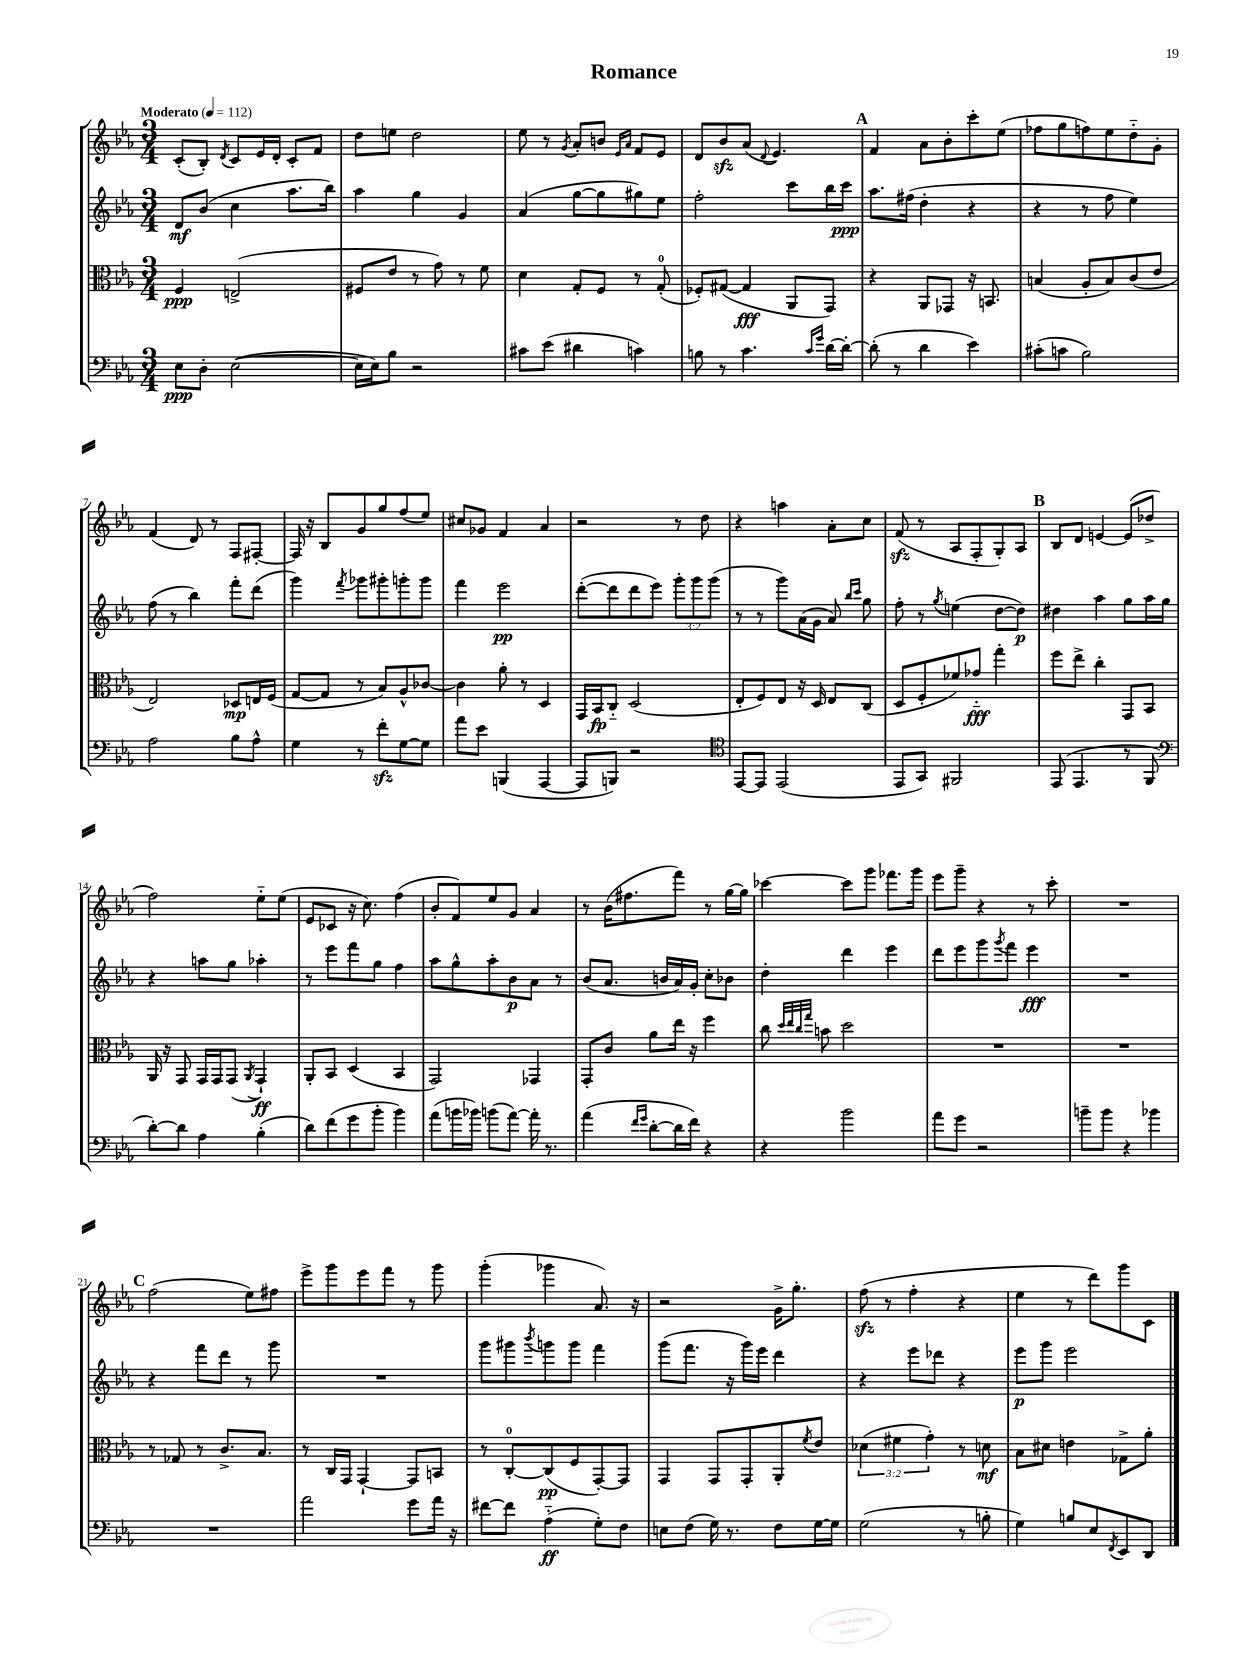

**kern	**dynam	**kern	**dynam	**kern	**dynam	**kern
*part4	*part4	*part3	*part3	*part2	*part2	*part1
*staff4	*staff4	*staff3	*staff3	*staff2	*staff2	*staff1
*clefF4	*	*clefC3	*	*clefG2	*	*clefG2
*k[b-e-a-]	*	*k[b-e-a-]	*	*k[b-e-a-]	*	*k[b-e-a-]
*M3/4	*	*M3/4	*	*M3/4	*	*M3/4
*MM112	*	*MM112	*	*MM112	*	*MM112
=1	=1	=1	=1	=1	=1	=1
!	!	!	!	!	!	!LO:TX:a:B:t=Moderato
8E-\L	ppp	4F/	ppp	8d/L	mf	(8c'/L
8D'\J	.	.	.	(8b-/J	.	8B-'/J)
.	.	.	.	.	.	8qd/
([2E-\	.	(2En^/	.	4cc\	.	8c/L
.	.	.	.	.	.	16e-/L
.	.	.	.	.	.	16d'/JJ
.	.	.	.	8.aa-\L	.	8c'/L
.	.	.	.	.	.	8f/J
.	.	.	.	16bb-\Jk)	.	.
=2	=2	=2	=2	=2	=2	=2
16E-\LL]	.	8F#X/L	.	4aa-\	.	8dd\L
16E-\J)	.	.	.	.	.	.
8B-\J	.	8e-/J	.	.	.	8een\J
2r	.	8r	.	4gg\	.	2dd\
.	.	8g\)	.	.	.	.
.	.	8r	.	4g/	.	.
.	.	8f\	.	.	.	.
=3	=3	=3	=3	=3	=3	=3
8c#X\L	.	4d\	.	(4a-/	.	8ee-\
(8e-\J	.	.	.	.	.	8r
.	.	.	.	.	.	8qg/
4d#X\	.	8G'/L	.	[8gg\L	.	8a-'/L
.	.	8F/J	.	8gg\]	.	8bn/J
.	.	.	.	.	.	16qqe-/LL
.	.	.	.	.	.	16qqa-/JJ
4cn\)	.	8r	.	8gg#X\)	.	8f/L
.	.	(8G'/	.	8ee-\J	.	8e-/J
=4	=4	=4	=4	=4	=4	=4
8Bn\	.	8F-X'/L)	.	2ff'\	.	8d/L
8r	.	([8G#X/J	.	.	.	8b-zz/
4.c\	.	4G#/]	fff	.	.	(8a-/J
.	.	.	.	.	.	8qqd/
.	.	.	.	.	.	4.e-/)
.	.	8AA-/L	.	8ccc\L	.	.
16qqc/LL	.	.	.	.	.	.
16qqg/JJ	.	.	.	.	.	.
[16d\LL	.	8GG/J)	.	16bb-\L	.	.
16d'\JJ_	.	.	.	16ccc\JJ	ppp	.
!!LO:REH:place=s1:t=A
=5	=5	=5	=5	=5	=5	=5
(8d'\]	.	4r	.	8.aa-\L	.	4f/
8r	.	.	.	.	.	.
.	.	.	.	(16ff#X\Jk	.	.
4d\	.	8AA-/L	.	4dd'\	.	8a-\L
.	.	8GG-X/J	.	.	.	8b-'\
4e-\)	.	16r	.	4r	.	8ccc'\
.	.	8.BBn/	.	.	.	.
.	.	.	.	.	.	(8ee-\J
=6	=6	=6	=6	=6	=6	=6
(8c#X'\L	.	(4Bn/	.	4r	.	8ff-X\L
8cn\J	.	.	.	.	.	8gg\
2B-\)	.	8A-'/L	.	8r	.	8ffn\)
.	.	8B/)	.	8ff\	.	8ee-\
.	.	(8c/	.	4ee-\)	.	8dd\
.	.	8e-/J	.	.	.	8g'\J
!!LO:LB:g=z
=7	=7	=7	=7	=7	=7	=7
2A-\	.	2E-/)	.	(8ff\	.	(4f/
.	.	.	.	8r	.	.
.	.	.	.	4bb-\)	.	8d/)
.	.	.	.	.	.	8r
8B-\L	.	8D-X/L	mp	8fff'\L	.	8F/L
8A-^^\J	.	16En/L	.	(8ddd\J	.	[8F#X'/J
.	.	(16F/JJ	.	.	.	.
=8	=8	=8	=8	=8	=8	=8
4G\	.	[8G/L	.	4ggg\)	.	16F#/]
.	.	.	.	.	.	16r
.	.	8G/J]	.	.	.	8B-/L
.	.	.	.	8qfff/	.	.
8r	.	8r	.	8ggg-X\L	.	8g/
8fzz'\L	.	8B-/L)	.	8ggg#X'\	.	8gg/
[8G\	.	8A-^^/	.	8gggn'\	.	(8ff/
8G\J]	.	[8c-X/J	.	8ggg\J	.	8ee-/J)
=9	=9	=9	=9	=9	=9	=9
8a-\L	.	4c-\]	.	4fff\	.	8cc#X/L
8e-\J	.	.	.	.	.	8g-X/J
(4BBBn/	.	8a-'\	.	2eee-\	pp	4f/
.	.	8r	.	.	.	.
[4AAA-/	.	4D/	.	.	.	4a-/
=10	=10	=10	=10	=10	=10	=10
8AAA-/L]	.	16GG/LL	.	([8ddd'\L	.	2r
.	.	16BB-/J	fp	.	.	.
8BBBn/J)	.	8C/J	.	8ddd\]	.	.
2r	.	(2D/	.	8ddd\	.	.
.	.	.	.	8eee-\J)	.	.
.	.	.	.	12ggg'\L	.	8r
.	.	.	.	12ggg\	.	.
.	.	.	.	.	.	8dd\
.	.	.	.	(12ggg\J	.	.
=11	=11	=11	=11	=11	=11	=11
*clefC4	*	*	*	*	*	*
[8EE-/L	.	8E-'/L	.	8r	.	4r
8EE-/J]	.	8F/)	.	8r	.	.
(2EE-/	.	8E-/J	.	8ggg\L)	.	4aan\
.	.	16r	.	(16a-\L	.	.
.	.	16D/	.	16g\JJ	.	.
.	.	8E-/L	.	8a-/)	.	8a-'\L
.	.	.	.	16qqbb-/LL	.	.
.	.	.	.	16qqccc/JJ	.	.
.	.	(8C/J	.	8gg\	.	8cc\J
=12	=12	=12	=12	=12	=12	=12
8EE-/L	.	8D/L	.	8ff'\	.	(8fzz/
8GG/J)	.	8F'/	.	8r	.	8r
.	.	.	.	8qgg/	.	.
2FF#X/	.	8f-X/)	.	(4een\	.	8A-/L
.	.	8g-X/J	fff	.	.	8F'/
.	.	4gg'\	.	[8dd\L	.	8G'/)
.	.	.	.	8dd\J])	p	8A-/J
!!LO:REH:place=s1:t=B
=13	=13	=13	=13	=13	=13	=13
(8EE-/	.	8ff\L	.	4dd#X\	.	8B-/L
4.EE-/	.	8ee-^\J	.	.	.	8d/J
.	.	4cc'\	.	4aa-\	.	[4en/
8r	.	8GG/L	.	8gg\L	.	(8e/L]
8FF/	.	8BB-/J	.	16aa-\L	.	8dd-X^/J
.	.	.	.	16gg\JJ	.	.
!!LO:LB:g=z
=14	=14	=14	=14	=14	=14	=14
*clefF4	*	*	*	*	*	*
[8d'\L)	.	16AA-/	.	4r	.	2ff\)
.	.	16r	.	.	.	.
8d\J]	.	8GG/	.	.	.	.
4A-\	.	16GG/LL	.	8aan\L	.	.
.	.	16GG/J	.	.	.	.
.	.	(8GG/J	.	8gg\J	.	.
.	.	8qAA-/	.	.	.	.
(4B-'\	.	4GG`/)	ff	4aa-X'\	.	8ee-\L
.	.	.	.	.	.	(8ee-\J
=15	=15	=15	=15	=15	=15	=15
8d\L)	.	8AA-'/L	.	8r	.	8e-/L
(8f\	.	8BB-/J	.	8eee-\L	.	8c-X/J
8g\	.	(4D/	.	8fff\	.	16r
.	.	.	.	.	.	8.cc\)
8b-'\J	.	.	.	8gg\J	.	.
4b-\)	.	4BB-/	.	4ff\	.	(4ff\
=16	=16	=16	=16	=16	=16	=16
(8a-\L	.	2GG/)	.	8aa-\L	.	8b-'/L
16bn\L	.	.	.	8gg^^\	.	8f/)
16b-X\JJ)	.	.	.	.	.	.
(8bn\L	.	.	.	8aa-'\	.	8ee-/
[8a-\J)	.	.	.	8b-\	p	8g/J
16a-'\]	.	4GG-X/	.	8a-\J	.	4a-/
8.r	.	.	.	.	.	.
.	.	.	.	8r	.	.
=17	=17	=17	=17	=17	=17	=17
(4a-\	.	8GG'/L	.	(8b-/L	.	8r
.	.	8c/J	.	8.a-/J	.	(16b-\KL
.	.	.	.	.	.	8.ff#X\
16qqf/LL	.	.	.	.	.	.
16qqg/JJ	.	.	.	.	.	.
[8d'\L	.	8a-\L	.	.	.	.
.	.	.	.	16bn/LL	.	.
16d\L]	.	16ee-\Jk	.	16a-/)	.	8fff\J)
16f\JJ)	.	16r	.	16g'/JJ	.	.
4r	.	4ff\	.	8cc'\L	.	8r
.	.	.	.	8b-X\J	.	[16gg\LL
.	.	.	.	.	.	16gg\JJ]
=18	=18	=18	=18	=18	=18	=18
4r	.	8cc\	.	4dd'\	.	[4ccc-X\
.	.	32qqdd/LLL	.	.	.	.
.	.	32qqee-/	.	.	.	.
.	.	32qqcc/	.	.	.	.
.	.	32qqgg/JJJ	.	.	.	.
.	.	8bn\	.	.	.	.
2b-\	.	2dd\	.	4ddd\	.	8ccc-\L]
.	.	.	.	.	.	8ggg\J
.	.	.	.	4eee-\	.	8.fff-X\L
.	.	.	.	.	.	16ggg\Jk
=19	=19	=19	=19	=19	=19	=19
8a-\L	.	2.r	.	8ddd\L	.	8eee-\L
8g\J	.	.	.	8eee-\	.	8ggg~\J
2r	.	.	.	8ggg\	.	4r
.	.	.	.	8qggg/	.	.
.	.	.	.	8fff\J	.	.
.	.	.	.	4eee-\	fff	8r
.	.	.	.	.	.	8ccc'\
=20	=20	=20	=20	=20	=20	=20
8bn~\L	.	2.r	.	2.r	.	2.r
8b\J	.	.	.	.	.	.
4r	.	.	.	.	.	.
4b-X\	.	.	.	.	.	.
!!LO:LB:g=z
!!LO:REH:place=s1:t=C
=21	=21	=21	=21	=21	=21	=21
2.r	.	8r	.	4r	.	(2ff\
.	.	8G-X/	.	.	.	.
.	.	8r	.	8fff\L	.	.
.	.	8.c^/L	.	8ddd\J	.	.
.	.	.	.	8r	.	8ee-\L)
.	.	8.B-/J	.	.	.	.
.	.	.	.	8ggg\	.	8ff#X\J
=22	=22	=22	=22	=22	=22	=22
2a-\	.	8r	.	2.r	.	8eee-^\L
.	.	16C/LL	.	.	.	8ggg\
.	.	16GG/JJ	.	.	.	.
.	.	[4GG`/	.	.	.	8eee-\
.	.	.	.	.	.	8fff\J
8g\L	.	8GG/L]	.	.	.	8r
16a-\Jk	.	8BBn/J	.	.	.	8ggg\
16r	.	.	.	.	.	.
=23	=23	=23	=23	=23	=23	=23
[8f#X\L	.	8r	.	8ggg\L	.	(4ggg'\
8f#\J]	.	[8C'/L	.	8ggg#X\	.	.
.	.	.	.	8qbbb-/	.	.
(4A-\	ff	(8C/]	pp	8gggn\	.	4ggg-X\
.	.	8F/	.	8ggg\J	.	.
8G'\L)	.	[8GG'/)	.	4fff\	.	8.a-/)
8F\J	.	8GG/J]	.	.	.	.
.	.	.	.	.	.	16r
=24	=24	=24	=24	=24	=24	=24
8En\L	.	4GG/	.	(8ggg\L	.	2r
(8F\J	.	.	.	8.fff\J	.	.
16G\)	.	8GG/L	.	.	.	.
8.r	.	.	.	16r	.	.
.	.	8GG'/	.	16ggg\LL)	.	.
.	.	.	.	16eee-\JJ	.	.
8F\L	.	8AA-'/	.	4ddd\	.	16g^\KL
.	.	.	.	.	.	8.gg'\J
.	.	8qf/	.	.	.	.
[16G\L	.	8e-/J	.	.	.	.
16G\JJ]	.	.	.	.	.	.
=25	=25	=25	=25	=25	=25	=25
(2G\	.	(6d-X\	.	4r	.	(8ffzz\
.	.	.	.	.	.	8r
.	.	6f#X\	.	.	.	.
.	.	.	.	8eee-\L	.	4ff'\
.	.	6g'\)	.	.	.	.
.	.	.	.	8ddd-X\J	.	.
8r	.	8r	.	4r	.	4r
8Bn'\	.	8dn\	mf	.	.	.
=26	=26	=26	=26	=26	=26	=26
4G\)	.	8B-\L	.	8eee-\L	p	4ee-\
.	.	8d#X\J	.	8ggg\J	.	.
8Bn/L	.	4en\	.	2eee-\	.	8r
8E-/	.	.	.	.	.	8ddd\L)
8qFF/	.	.	.	.	.	.
8EE-/	.	8G-X^\L	.	.	.	8ggg\
8DD/J	.	8a-'\J	.	.	.	8c\J
==	==	==	==	==	==	==
*-	*-	*-	*-	*-	*-	*-
